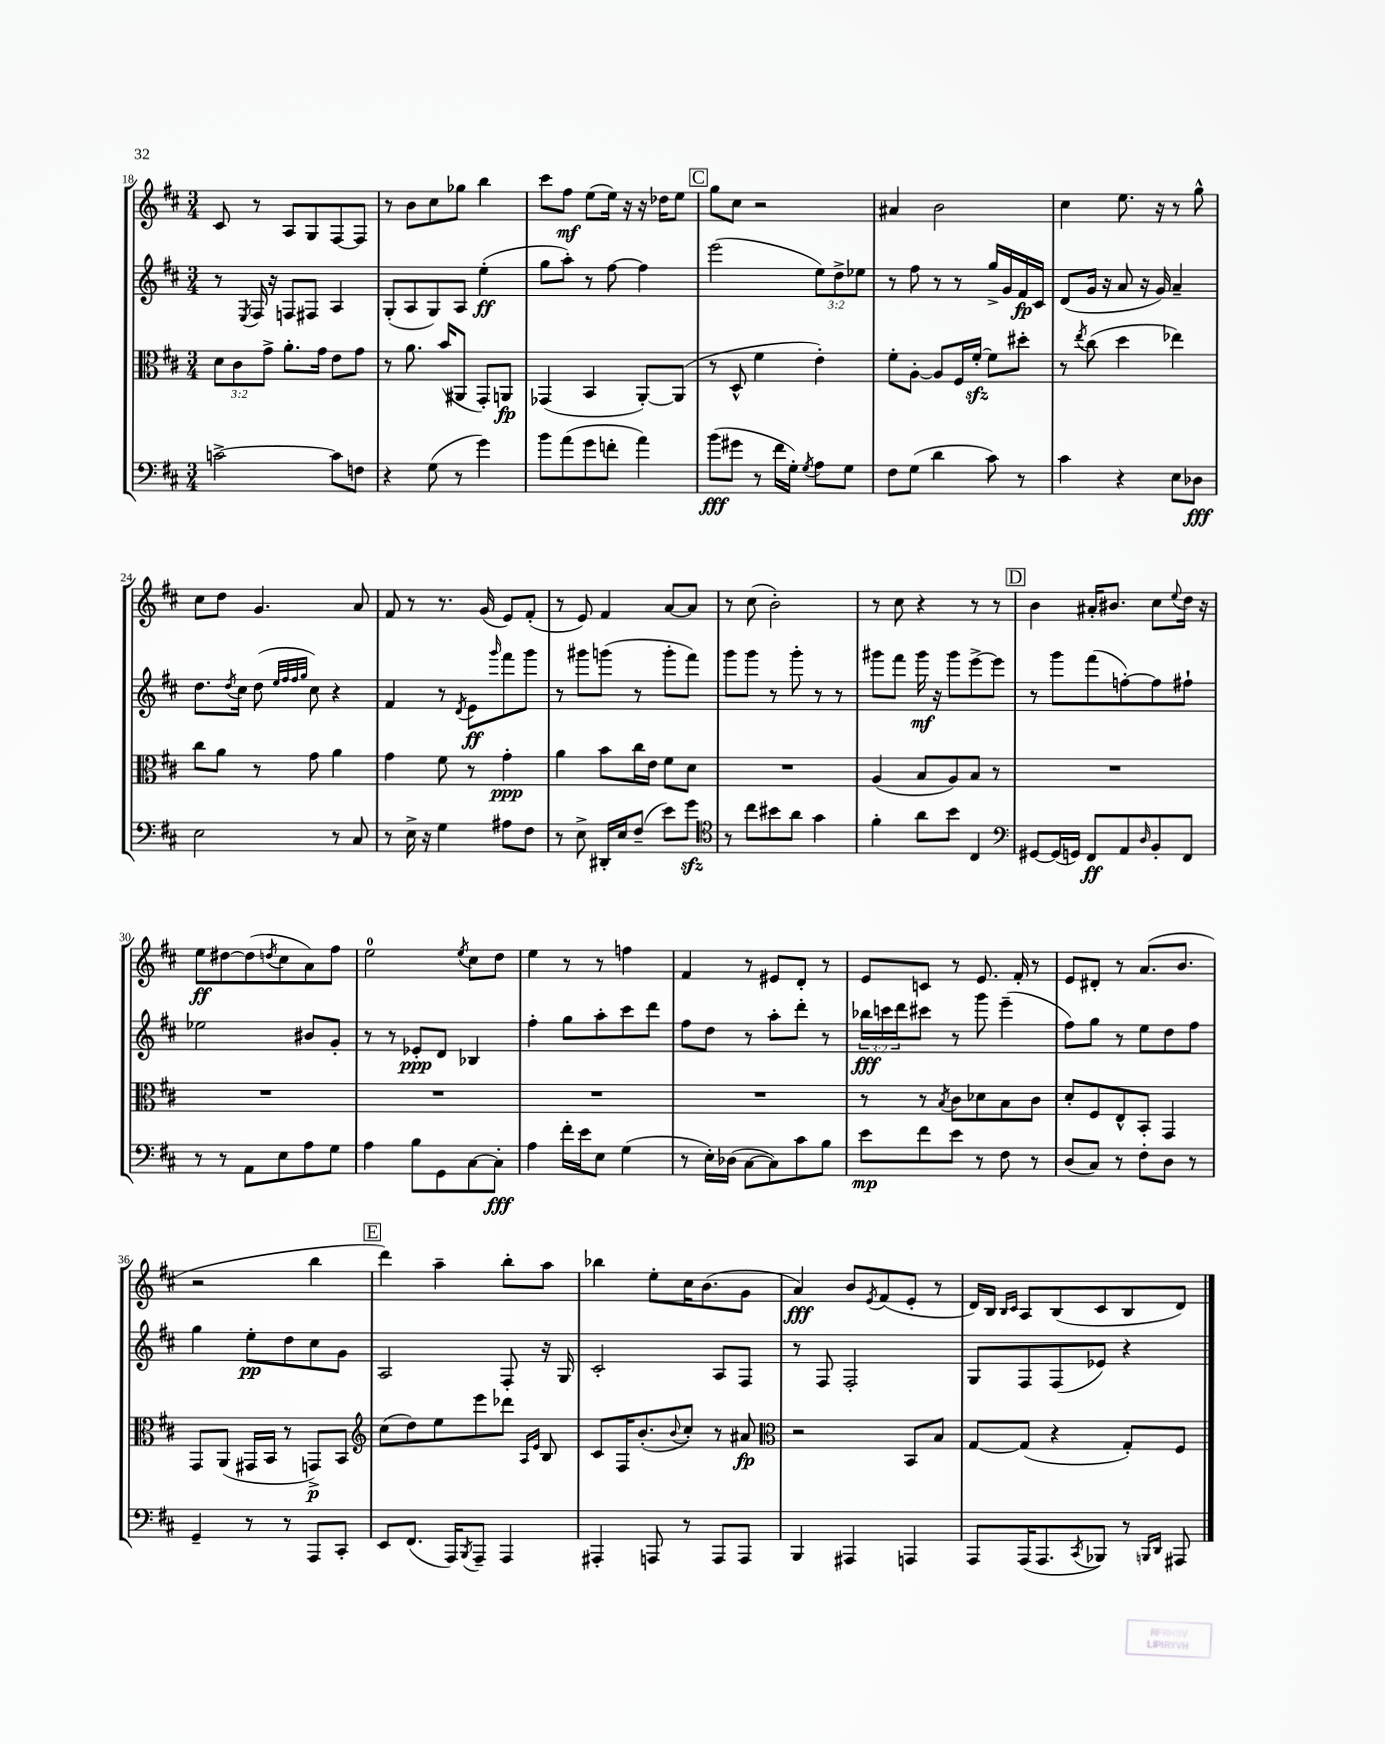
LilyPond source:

<<
\new StaffGroup <<
\new Staff = "s0" {
    \clef treble \key d \major \numericTimeSignature \time 3/4
    cis'8 r8 a8 g8 fis8~ fis8 |
    r8 b'8 cis''8 ges''8 b''4 |
    cis'''8 fis''8\mf e''8( e''16) r16 r16 des''16 e''8 |
    \mark \markup { \box "C" } g''8 cis''8 r2 |
    ais'4 b'2 |
    cis''4 e''8. r16 r8 g''8-^ |
    cis''8 d''8 g'4. a'8 |
    fis'8 r8 r8. g'16( e'8) fis'8-.( |
    r8 e'8) fis'4 a'8~ a'8 |
    r8 cis''8( b'2-.) |
    r8 cis''8 r4 r8 r8 |
    \mark \markup { \box "D" } b'4 ais'16-. bis'8. cis''8 \appoggiatura { e''8 } d''16 r16 |
    e''8\ff dis''8~ dis''8( \acciaccatura { d''8 } cis''8 a'8) fis''8 |
    e''2-0 \acciaccatura { e''8 } cis''8 d''8 |
    e''4 r8 r8 f''4 |
    fis'4 r8 eis'8 d'8-. r8 |
    e'8 c'8 r8 e'8. fis'16-. r8 |
    e'8 dis'8-. r8 a'8.( b'8. |
    r2 b''4 |
    \mark \markup { \box "E" } d'''4) a''4-- b''8-. a''8 |
    bes''4 e''8-. cis''16 b'8.( g'8 |
    a'4\fff) b'8 \acciaccatura { e'8 } fis'8( e'8-. r8 |
    d'16) b16 \grace { b16 cis'16 } a8 b8( cis'8 b8 d'8) \bar "|." |
}
\new Staff = "s1" {
    \clef treble \key d \major \numericTimeSignature \time 3/4 \override Staff.TupletNumber.text = #tuplet-number::calc-fraction-text
    r8 \acciaccatura { e8 } fis16 r16 f8 fis8 a4 |
    g8-.( a8 g8) a8 e''4-.\ff( |
    g''8 a''8-.) r8 fis''8~ fis''4 |
    \mark \markup { \box "C" } e'''2( \tuplet 3/2 { e''8) d''8-> ees''8 } |
    r8 fis''8 r8 r8 g''16-> g'16 fis'16\fp cis'16 |
    d'8( g'16 r16 a'8 r16 g'16) a'4-- |
    d''8. \acciaccatura { d''8 } cis''16 d''8( \grace { e''32 fis''32 fis''32 g''32 } cis''8) r4 |
    fis'4 r8 \acciaccatura { d'8 } e'8\ff \grace { g'''16 } fis'''8 g'''8 |
    r8 gis'''8 g'''8( r8 g'''8-. fis'''8) |
    g'''8 g'''8 r8 g'''8-. r8 r8 |
    gis'''8 fis'''8 gis'''16\mf r16 gis'''8 e'''8~-> e'''8 |
    \mark \markup { \box "D" } r8 g'''8 fis'''8( f''8~-.) f''8 fis''8-! |
    ees''2 bis'8 g'8-. |
    r8 r8 ees'8-.\ppp d'8 bes4 |
    fis''4-. g''8 a''8-. cis'''8 d'''8 |
    fis''8 d''8 r8 a''8-. d'''8-. r8 |
    \tuplet 3/2 { bes''16\fff c'''16 d'''16 } cis'''8 r8 g'''8 e'''4--( |
    fis''8) g''8 r8 e''8 d''8 fis''8 |
    g''4 e''8-.\pp d''8 cis''8 g'8 |
    \mark \markup { \box "E" } a2 fis8-. r16 g16 |
    cis'2-. a8 fis8 |
    r8 fis8 fis2-. |
    g8 fis8 fis8( ees'8) r4 \bar "|." |
}
\new Staff = "s2" {
    \clef alto \key d \major \numericTimeSignature \time 3/4 \override Staff.TupletNumber.text = #tuplet-number::calc-fraction-text
    \tuplet 3/2 { d'8 cis'8 g'8-> } a'8.-. g'16 e'8 g'8 |
    r8 a'8. b'16( ais,8 g,8-.) a,8\fp |
    ges,4( b,4 a,8~-.) a,8( |
    \mark \markup { \box "C" } r8 d8-^ fis'4 e'4-.) |
    fis'8-. a8~-. a8 fis16 fis'16~-.\sfz fis'8 dis''8-. |
    r8 \acciaccatura { e''8 } cis''8( d''4 ees''4) |
    cis''8 a'8 r8 g'8 a'4 |
    g'4 fis'8 r8 g'4-.\ppp |
    a'4 b'8 cis''16 e'16 fis'8 d'8 |
    R2. |
    a4( b8 a8) b8 r8 |
    \mark \markup { \box "D" } R2. |
    R2. |
    R2. |
    R2. |
    R2. |
    r8 r8 \acciaccatura { b8 } cis'8 des'8 b8 cis'8 |
    d'8-. fis8 e8-^ b,8-. g,4 |
    g,8 a,8( gis,16 b,16 r8 g,8->\p) b,8 |
    \mark \markup { \box "E" } \clef treble cis''8( d''8) e''8 e'''8 des'''8 \grace { a16 e'16 } b8 |
    cis'8 fis16 b'8.-.( \appoggiatura { b'8 } cis''8-.) r8 ais'8\fp |
    \clef alto r2 b,8 b8 |
    g8~ g8( r4 g8-.) fis8 \bar "|." |
}
\new Staff = "s3" {
    \clef bass \key d \major \numericTimeSignature \time 3/4
    c'2~-> c'8 f8 |
    r4 g8( r8 g'4) |
    b'8 a'8( g'8 f'8-. a'4) |
    \mark \markup { \box "C" } b'8\fff( gis'8 r8 fis'16 g16-.) \acciaccatura { g8 } a8 g8 |
    fis8 g8( d'4 cis'8) r8 |
    cis'4 r4 e8 des8\fff |
    e2 r8 cis8 |
    r8 e16-> r16 g4 ais8 fis8 |
    r8 e8-> dis,16-. e16 fis8--( e'8) g'8\sfz |
    \clef tenor r8 cis''8 bis'8 a'8 g'4 |
    fis'4-. a'8 b'8 cis4 |
    \mark \markup { \box "D" } \clef bass gis,8~ gis,16( g,16) fis,8\ff a,8 \grace { d16 } b,8-. fis,8 |
    r8 r8 a,8 e8 a8 g8 |
    a4 b8 g,8 cis8~ cis8-.\fff |
    a4 fis'16-. e'16 e8 g4( |
    r8 e16-.) des16( cis8~ cis8) cis'8 b8 |
    e'8\mp fis'8 e'8 r8 fis8 r8 |
    d8( cis8) r8 fis8-. d8 r8 |
    g,4-- r8 r8 a,,8 cis,8-. |
    \mark \markup { \box "E" } e,8 fis,8.( a,,16) \acciaccatura { b,,8 } a,,8-- a,,4 |
    ais,,4-. a,,8 r8 a,,8 a,,8 |
    b,,4 ais,,4 a,,4 |
    a,,8 a,,16( a,,8. \acciaccatura { cis,8 } bes,,8) r8 \grace { b,,16 d,16 } ais,,8 \bar "|." |
}
>>
>>
\layout { \context { \Score currentBarNumber = #18 } }
